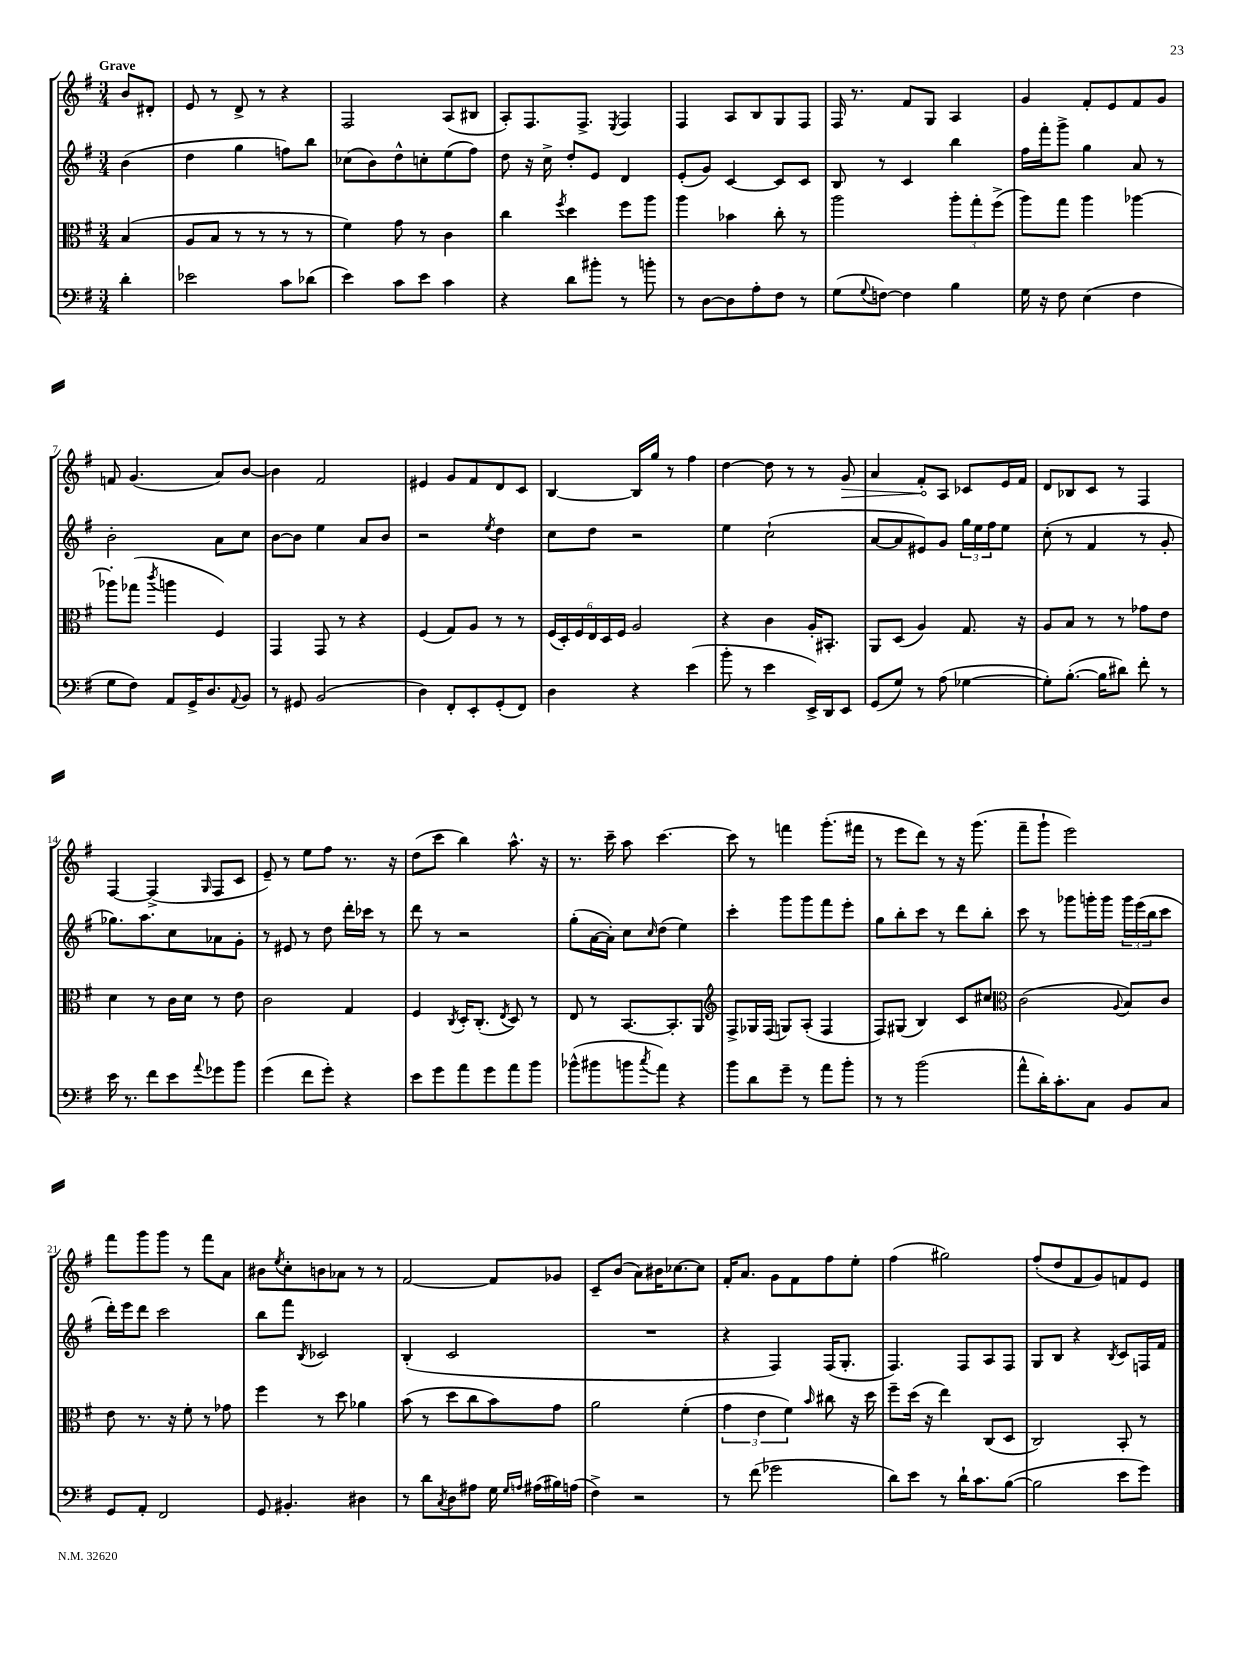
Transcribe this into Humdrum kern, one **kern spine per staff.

**kern	**kern	**kern	**kern	**dynam
*part4	*part3	*part2	*part1	*part1
*staff4	*staff3	*staff2	*staff1	*staff1
*clefF4	*clefC3	*clefG2	*clefG2	*
*k[f#]	*k[f#]	*k[f#]	*k[f#]	*
*M3/4	*M3/4	*M3/4	*M3/4	*
=	=	=	=	=
!	!	!	!LO:TX:a:B:t=Grave	!
4d'\	(4B/	(4b\	8b/L	.
.	.	.	8d#X'/J	.
=1	=1	=1	=1	=1
2e-X\	8A/L	4dd\	8e/	.
.	8B/J	.	8r	.
.	8r	4gg\	8d^/	.
.	8r	.	8r	.
8c\L	8r	8ffn\L)	4r	.
(8d-X\J	8r	8bb\J	.	.
=2	=2	=2	=2	=2
4e\)	4f#\)	(8cc-X\L	2F#/	.
.	.	8b\)	.	.
8c\L	8g\	8dd^^\	.	.
8e\J	8r	8ccn'\	.	.
4c\	4c\	(8ee\	(8A/L	.
.	.	8ff#\J)	8B#X/J	.
=3	=3	=3	=3	=3
4r	4cc\	8dd\	8A'/L)	.
.	.	16r	8.F#/	.
.	.	16cc^\	.	.
.	8qff#/	.	.	.
8d\L	4dd\	8dd'/L	.	.
.	.	.	8.F#^/J	.
8b#X'\J	.	8e/J	.	.
.	.	.	8qE/	.
8r	8ff#\L	4d/	4F#/	.
8bn'\	8aa\J	.	.	.
=4	=4	=4	=4	=4
8r	4aa\	(8e'/L	4F#/	.
[8D\L	.	8g/J)	.	.
8D\]	4b-X\	[4c/	8A/L	.
8A'\	.	.	8B/	.
8F#\J	8cc'\	8c/L]	8G/	.
8r	8r	8c/J	8F#/J	.
=5	=5	=5	=5	=5
(8G\L	2aa\	8B/	16F#/	.
.	.	.	8.r	.
8qqG/	.	.	.	.
[8Fn\J)	.	8r	.	.
4F\]	.	4c/	8f#/L	.
.	.	.	8G/J	.
4B\	12aa'\L	4bb\	4A/	.
.	12gg'\	.	.	.
.	(12ff#^\J	.	.	.
=6	=6	=6	=6	=6
16G\	8aa\L)	16ff#\LL	4g/	.
16r	.	16fff#'\J	.	.
8F#\	8gg\J	8ggg^\J	.	.
(4E\	4aa\	4gg\	8f#'/L	.
.	.	.	8e/	.
4F#\	[4aa-X\	8a/	8f#/	.
.	.	8r	8g/J	.
!!LO:LB:g=z
=7	=7	=7	=7	=7
8G\L	8aa-X'\L]	2b'\	8fn/	.
8F#\J)	(8gg-X\J	.	(4.g/	.
.	8qccc/	.	.	.
8AA/L	4aan\	.	.	.
16GG^/K	.	.	.	.
8.D/	.	.	.	.
.	4F#/)	8a\L	8a/L)	.
8qqAA/	.	.	.	.
8BB/J	.	8cc\J	[8b/J	.
=8	=8	=8	=8	=8
8r	4GG/	[8b\L	4b\]	.
8GG#X/	.	8b\J]	.	.
(2BB/	8GG/	4ee\	2f#/	.
.	8r	.	.	.
.	4r	8a/L	.	.
.	.	8b/J	.	.
=9	=9	=9	=9	=9
4D\)	(4F#/	2r	4e#X/	.
8FF#'/L	8G/L)	.	8g/L	.
8EE'/	8A/J	.	8f#/	.
.	.	8qee/	.	.
(8GG'/	8r	4dd\	8d/	.
8FF#/J)	8r	.	8c/J	.
=10	=10	=10	=10	=10
4D\	(24F#/LL	8cc\L	[4B/	.
.	24D'/)	.	.	.
.	24F#/	.	.	.
.	24E/	8dd\J	.	.
.	24D/	.	.	.
.	24F#/JJ	.	.	.
4r	2A/	2r	16B/LL]	.
.	.	.	16gg/JJ	.
.	.	.	8r	.
(4e\	.	.	4ff#\	.
=11	=11	=11	=11	=11
8b'\	4r	4ee\	[4dd\	.
8r	.	.	.	.
4e\	4c\	(2cc`\	8dd\]	.
.	.	.	8r	.
16EE^/LL)	16A'/KL	.	8r	.
16DD/J	8.BB#X'/J	.	.	.
!	!	!	!	!LO:HP:b
8EE/J	.	.	8g/	>
=12	=12	=12	=12	=12
(8GG/L	8AA/L	[8a/L	4a/	.
8G/J)	(8D/J	8a/]	.	.
8r	4A/)	8e#X/)	8f#'/L	.
(8A\	.	8g/J	8A/J	]
[4G-X\	8.G/	24gg\LL	8c-X/L	.
.	.	24ee\	.	.
.	.	24ff#\J	.	.
.	.	8ee\J	16e/L	.
.	16r	.	16f#/JJ	.
=13	=13	=13	=13	=13
8G-'\L])	8A/L	(8cc'\	8d/L	.
([8.B'\J	8B/J	8r	8B-X/	.
.	8r	4f#/	8c/J	.
16B\KL]	.	.	.	.
8d#X\J)	8r	.	8r	.
8f#'\	8g-X\L	8r	4F#/	.
8r	8e\J	8g'/	.	.
!!LO:LB:g=z
=14	=14	=14	=14	=14
16e\	4d\	8.gg-X\L)	[4F#/	.
8.r	.	.	.	.
.	.	8.aa\	.	.
8f#\L	8r	.	(4F#^/]	.
8e\	16c\LL	8cc\	.	.
.	16d\JJ	.	.	.
8qqa/	.	.	16qqG/	.
8g-X\	8r	8a-X\	8F#/L	.
8b\J	8e\	8g'\J	8c/J	.
=15	=15	=15	=15	=15
(4g\	2c\	8r	8e~/)	.
.	.	8e#X/	8r	.
8f#\L	.	8r	8ee\L	.
8g'\J)	.	8dd\	8ff#\J	.
4r	4G/	16ddd'\LL	8.r	.
.	.	16ccc-X\JJ	.	.
.	.	8r	.	.
.	.	.	16r	.
=16	=16	=16	=16	=16
8e\L	4F#/	8ddd\	(8dd\L	.
8g\	.	8r	8ccc\J	.
.	8qC/	.	.	.
8a\	16D'/KL	2r	4bb\)	.
.	(8.C'/J	.	.	.
8g\	.	.	.	.
.	8qE/	.	.	.
8a\	8D/)	.	8.aa^^\	.
8b\J	8r	.	.	.
.	.	.	16r	.
=17	=17	=17	=17	=17
(8b-X^^\L	8E/	(8gg'\L	8.r	.
8b#X\	8r	[16a\L	.	.
.	.	16a'\JJ])	16ccc~\	.
8bn\	[8.BB/L	8cc\L	8aa\	.
8qcc/	.	16qqcc/	.	.
8a\J)	.	(8dd\J	[4.ccc\	.
.	8.BB'/]	.	.	.
4r	.	4ee\)	.	.
.	8AA/J	.	.	.
=18	=18	=18	=18	=18
*	*clefG2	*	*	*
8b\L	8F#^/L	4ccc'\	8ccc\]	.
8d\	16G-X/L	.	8r	.
.	(16F#/JJ	.	.	.
8g~\J	8Gn/L)	8ggg\L	4fffn\	.
8r	(8A'/J	8ggg\	.	.
8a\L	4F#/	8fff#\	(8.ggg'\L	.
8b'\J	.	8eee'\J	.	.
.	.	.	16fff#X\Jk	.
=19	=19	=19	=19	=19
8r	8F#/L)	8gg\L	8r	.
8r	(8G#X/J	8bb'\	8eee\L	.
(2b\	4B/)	8ccc\J	8ddd\J)	.
.	.	8r	8r	.
.	8c/L	8ddd\L	16r	.
.	.	.	(8.ggg\	.
.	8cc#X/J	8bb'\J	.	.
=20	=20	=20	=20	=20
*	*clefC3	*	*	*
8a^^\L	(2c\	8ccc\	8fff#~\L	.
16d'\K)	.	8r	8ggg`\J	.
8.c'\	.	.	.	.
.	.	8ggg-X\L	2eee\)	.
8C\J	.	16gggn'\L	.	.
.	.	16ggg\JJ	.	.
.	8qqA/	.	.	.
8BB/L	8B/L)	24ggg\LL	.	.
.	.	(24eee\	.	.
.	.	24bb\J	.	.
8C/J	8c/J	8ccc\J	.	.
!!LO:LB:g=z
=21	=21	=21	=21	=21
8GG/L	8e\	16ddd'\LL)	8fff#\L	.
.	.	16eee\J	.	.
8AA'/J	8.r	8ddd\J	8ggg\	.
2FF#/	.	2ccc\	8ggg\J	.
.	16r	.	.	.
.	8f#'\	.	8r	.
.	8r	.	8fff#\L	.
.	8g-X\	.	8a\J	.
=22	=22	=22	=22	=22
8GG/	4ff#\	8bb\L	8b#X\L	.
.	.	.	8qee/	.
4.BB#X'/	.	8fff#\J	8cc'\	.
.	.	8qB/	.	.
.	8r	2c-X/	8bn\	.
.	8dd\	.	8a-X\J	.
4D#X\	4a-X\	.	8r	.
.	.	.	8r	.
=23	=23	=23	=23	=23
8r	(8b\	(4B'/	[2f#/	.
8d\L	8r	.	.	.
8qC/	.	.	.	.
8D\	8dd\L	2c/	.	.
8A#X\J	8cc\	.	.	.
16G\	8b\)	.	8f#/L]	.
16qqG/LL	.	.	.	.
16qqAn/JJ	.	.	.	.
(16A#X\LL	.	.	.	.
16B#X\)	8g\J	.	8g-X/J	.
(16An\JJ	.	.	.	.
=24	=24	=24	=24	=24
4F#^\)	2a\	2.r	8c~/L	.
.	.	.	(8b/J	.
2r	.	.	8a\L)	.
.	.	.	16b#X\K	.
.	.	.	[8.cc-X\	.
.	(4f#'\	.	.	.
.	.	.	8cc-\J]	.
=25	=25	=25	=25	=25
8r	6g\	4r	16f#'/KL	.
.	.	.	8.a/J	.
(8f#\	.	.	.	.
.	6e\	.	.	.
2g-X\	.	4F#/)	8g\L	.
.	6f#\)	.	.	.
.	.	.	8f#\	.
.	16qqb/	.	.	.
.	8cc#X\	(16F#/KL	8ff#\	.
.	.	8.G'/J	.	.
.	16r	.	8ee'\J	.
.	16dd\	.	.	.
=26	=26	=26	=26	=26
8d\L)	8ff#~\L	4.F#/)	(4ff#\	.
8e\J	(16dd\Jk	.	.	.
.	16r	.	.	.
8r	4ee\)	.	2gg#X\)	.
16d`\KL	.	8F#/L	.	.
8.c\	.	.	.	.
.	(8C/L	8A/	.	.
([8B\J	8D/J	8F#/J	.	.
=27	=27	=27	=27	=27
2B\]	2C/)	8G/L	(8ff#'/L	.
.	.	8B/J	8dd/	.
.	.	4r	8f#/	.
.	.	.	8g/)	.
.	.	8qB/	.	.
8e\L	8BB'/	8c/L	8fn/	.
8g\J)	8r	16Fn/L	8e/J	.
.	.	16f#/JJ	.	.
==	==	==	==	==
*-	*-	*-	*-	*-
